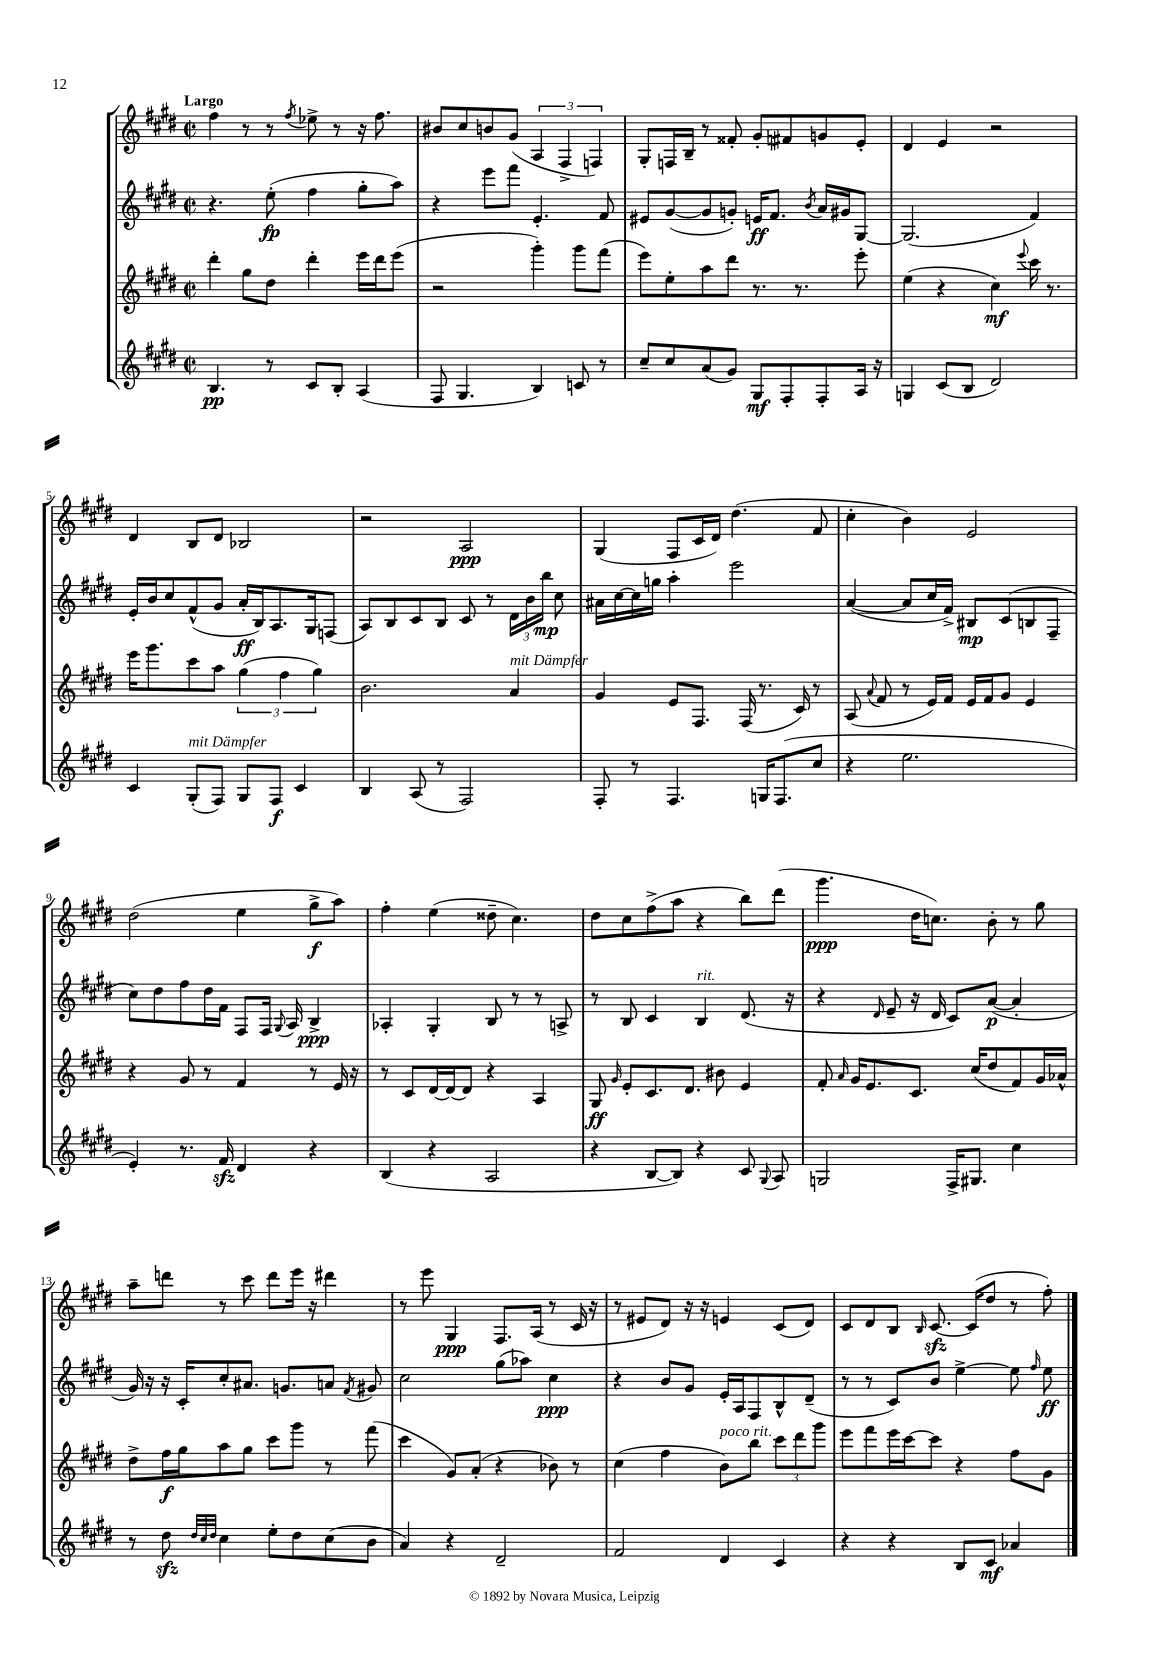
<<
\new StaffGroup <<
\new Staff = "s0" {
    \clef treble \key e \major \defaultTimeSignature \time 2/2 \tempo "Largo"
    \autoBeamOff fis''4 r8 r8 \acciaccatura { fis''8 } ees''8-> r8 r16 fis''8. |
    bis'8[ cis''8 b'8 gis'8]( \tuplet 3/2 { a4 fis4-> f4) } |
    gis8[-. f16 b16]-- r8 fisis'8-. gis'8[-. fis'8 g'8 e'8]-. |
    dis'4 e'4 r2 |
    dis'4 b8[ dis'8] bes2 |
    r2 a2\ppp |
    gis4( fis8[ cis'16 dis'16]) dis''4.( fis'8 |
    cis''4-. b'4) e'2 |
    dis''2( e''4 gis''8[->\f a''8]) |
    fis''4-. e''4( disis''8-- cis''4.) |
    dis''8[ cis''8 fis''8->( a''8] r4 b''8[) dis'''8]( |
    gis'''4.\ppp dis''16[ c''8.]) b'8-. r8 gis''8 |
    a''8[-- d'''8] r8 cis'''8 d'''8[ e'''16] r16 dis'''4 |
    r8 e'''8 gis4\ppp fis8.[ a16]( r8 cis'16 r16 |
    r8 eis'8[ dis'8]) r16 r16 e'4 cis'8[( dis'8]) |
    cis'8[ dis'8 b8] \grace { b16 } cis'8.~\sfz cis'16[( dis''8] r8 fis''8-.) \bar "|." |
}
\new Staff = "s1" {
    \clef treble \key e \major \defaultTimeSignature \time 2/2
    \autoBeamOff r4. e''8-.\fp( fis''4 gis''8[-. a''8]) |
    r4 e'''8[ fis'''8] e'4.-. fis'8 |
    eis'8[ gis'8~( gis'8 g'8]-.) e'16[\ff fis'8.] \acciaccatura { b'8 } a'16[ gis'16 gis8]~ |
    gis2.( fis'4) |
    e'16[-. b'16 cis''8 fis'8-^( gis'8] a'16[-.\ff b16) a8. gis16 f8]( |
    a8[) b8 cis'8 b8] cis'8 r8 \tuplet 3/2 { dis'16[ b'16 b''16]\mp } cis''8 |
    ais'16[ cis''16~ cis''16 g''16] a''4-. e'''2 |
    a'4~( a'8[ cis''16 fis'16]->) bis8[\mp cis'8( b8 fis8]-- |
    cis''8[) dis''8 fis''8 dis''16 fis'16] fis8[ fis16] \appoggiatura { gis8 } a16 b4->\ppp |
    aes4-. gis4-. b8 r8 r8 a8-> |
    r8 b8 cis'4 b4^\markup { \italic "rit." } dis'8.( r16 |
    r4 \grace { dis'16 } e'8-- r16 dis'16 cis'8[) a'8]~\p( a'4-. |
    gis'16) r16 r16 cis'16[-. cis''8-. ais'8.] g'8.[ a'8] \acciaccatura { fis'8 } gis'8 |
    cis''2 gis''8[( aes''8]) cis''4\ppp |
    r4 b'8[ gis'8] e'16[-. a16 fis8 b8-^ dis'8]--( |
    r8 r8 cis'8[) b'8] e''4~-> e''8 \grace { fis''16 } e''8\ff \bar "|." |
}
\new Staff = "s2" {
    \clef treble \key e \major \defaultTimeSignature \time 2/2
    \autoBeamOff dis'''4-. gis''8[ dis''8] dis'''4-. e'''16[ dis'''16 e'''8]( |
    r2 gis'''4-.) gis'''8[ fis'''8]( |
    e'''8[) e''8-. a''8 dis'''8] r8. r8. e'''8-. |
    e''4( r4 cis''4\mf) \appoggiatura { e'''8 } cis'''16 r8. |
    e'''16[ gis'''8. cis'''8 a''8] \tuplet 3/2 { gis''4( fis''4 gis''4) } |
    b'2. a'4^\markup { \italic "mit Dämpfer" } |
    gis'4 e'8[ fis8.] fis16( r8. cis'16) r8 |
    a8( \appoggiatura { a'8 } fis'8 r8 e'16[) fis'16] e'16[ fis'16 gis'8] e'4 |
    r4 gis'8 r8 fis'4 r8 e'16 r16 |
    r8 cis'8[ dis'16~ dis'16~ dis'8] r4 a4 |
    gis8\ff \grace { gis'16 } e'8[-. cis'8. dis'8.] bis'8 e'4 |
    fis'8-. \grace { a'16 } gis'16[ e'8. cis'8.] cis''16[( dis''8 fis'8) gis'16 aes'16]-^ |
    dis''8[-> fis''16\f gis''16 a''8 gis''8] cis'''8[ gis'''8] r8 fis'''8( |
    cis'''4 gis'8[) a'8]-.( r4 bes'8) r8 |
    cis''4( fis''4 b'8[^\markup { \italic "poco rit." }) b''8] \tuplet 3/2 { cis'''8[ dis'''8 gis'''8] } |
    e'''8[ fis'''8 e'''16 cis'''16~ cis'''8] r4 fis''8[ gis'8] \bar "|." |
}
\new Staff = "s3" {
    \clef treble \key e \major \defaultTimeSignature \time 2/2
    \autoBeamOff b4.\pp r8 cis'8[ b8]-. a4( |
    fis8 gis4. b4) c'8 r8 |
    cis''8[-- cis''8 a'8( gis'8]) gis8[\mf fis8-. fis8-. a16] r16 |
    g4 cis'8[( b8] dis'2) |
    cis'4 gis8[-.^\markup { \italic "mit Dämpfer" }( fis8]) gis8[ fis8]\f cis'4 |
    b4 a8( r8 fis2) |
    fis8-. r8 fis4. g16[ fis8.( cis''8] |
    r4 e''2. |
    e'4-.) r8. fis'16\sfz dis'4 r4 |
    b4( r4 a2 |
    r4 b8[~ b8]) r4 cis'8 \appoggiatura { gis8 } a8 |
    g2 fis16[-> gis8.] cis''4 |
    r8 dis''8\sfz \grace { dis''32[ cis''32 dis''32] } cis''4 e''8[-. dis''8 cis''8( b'8] |
    a'4) r4 dis'2-- |
    fis'2 dis'4 cis'4 |
    r4 r4 b8[ cis'8]\mf aes'4 \bar "|." |
}
>>
>>
